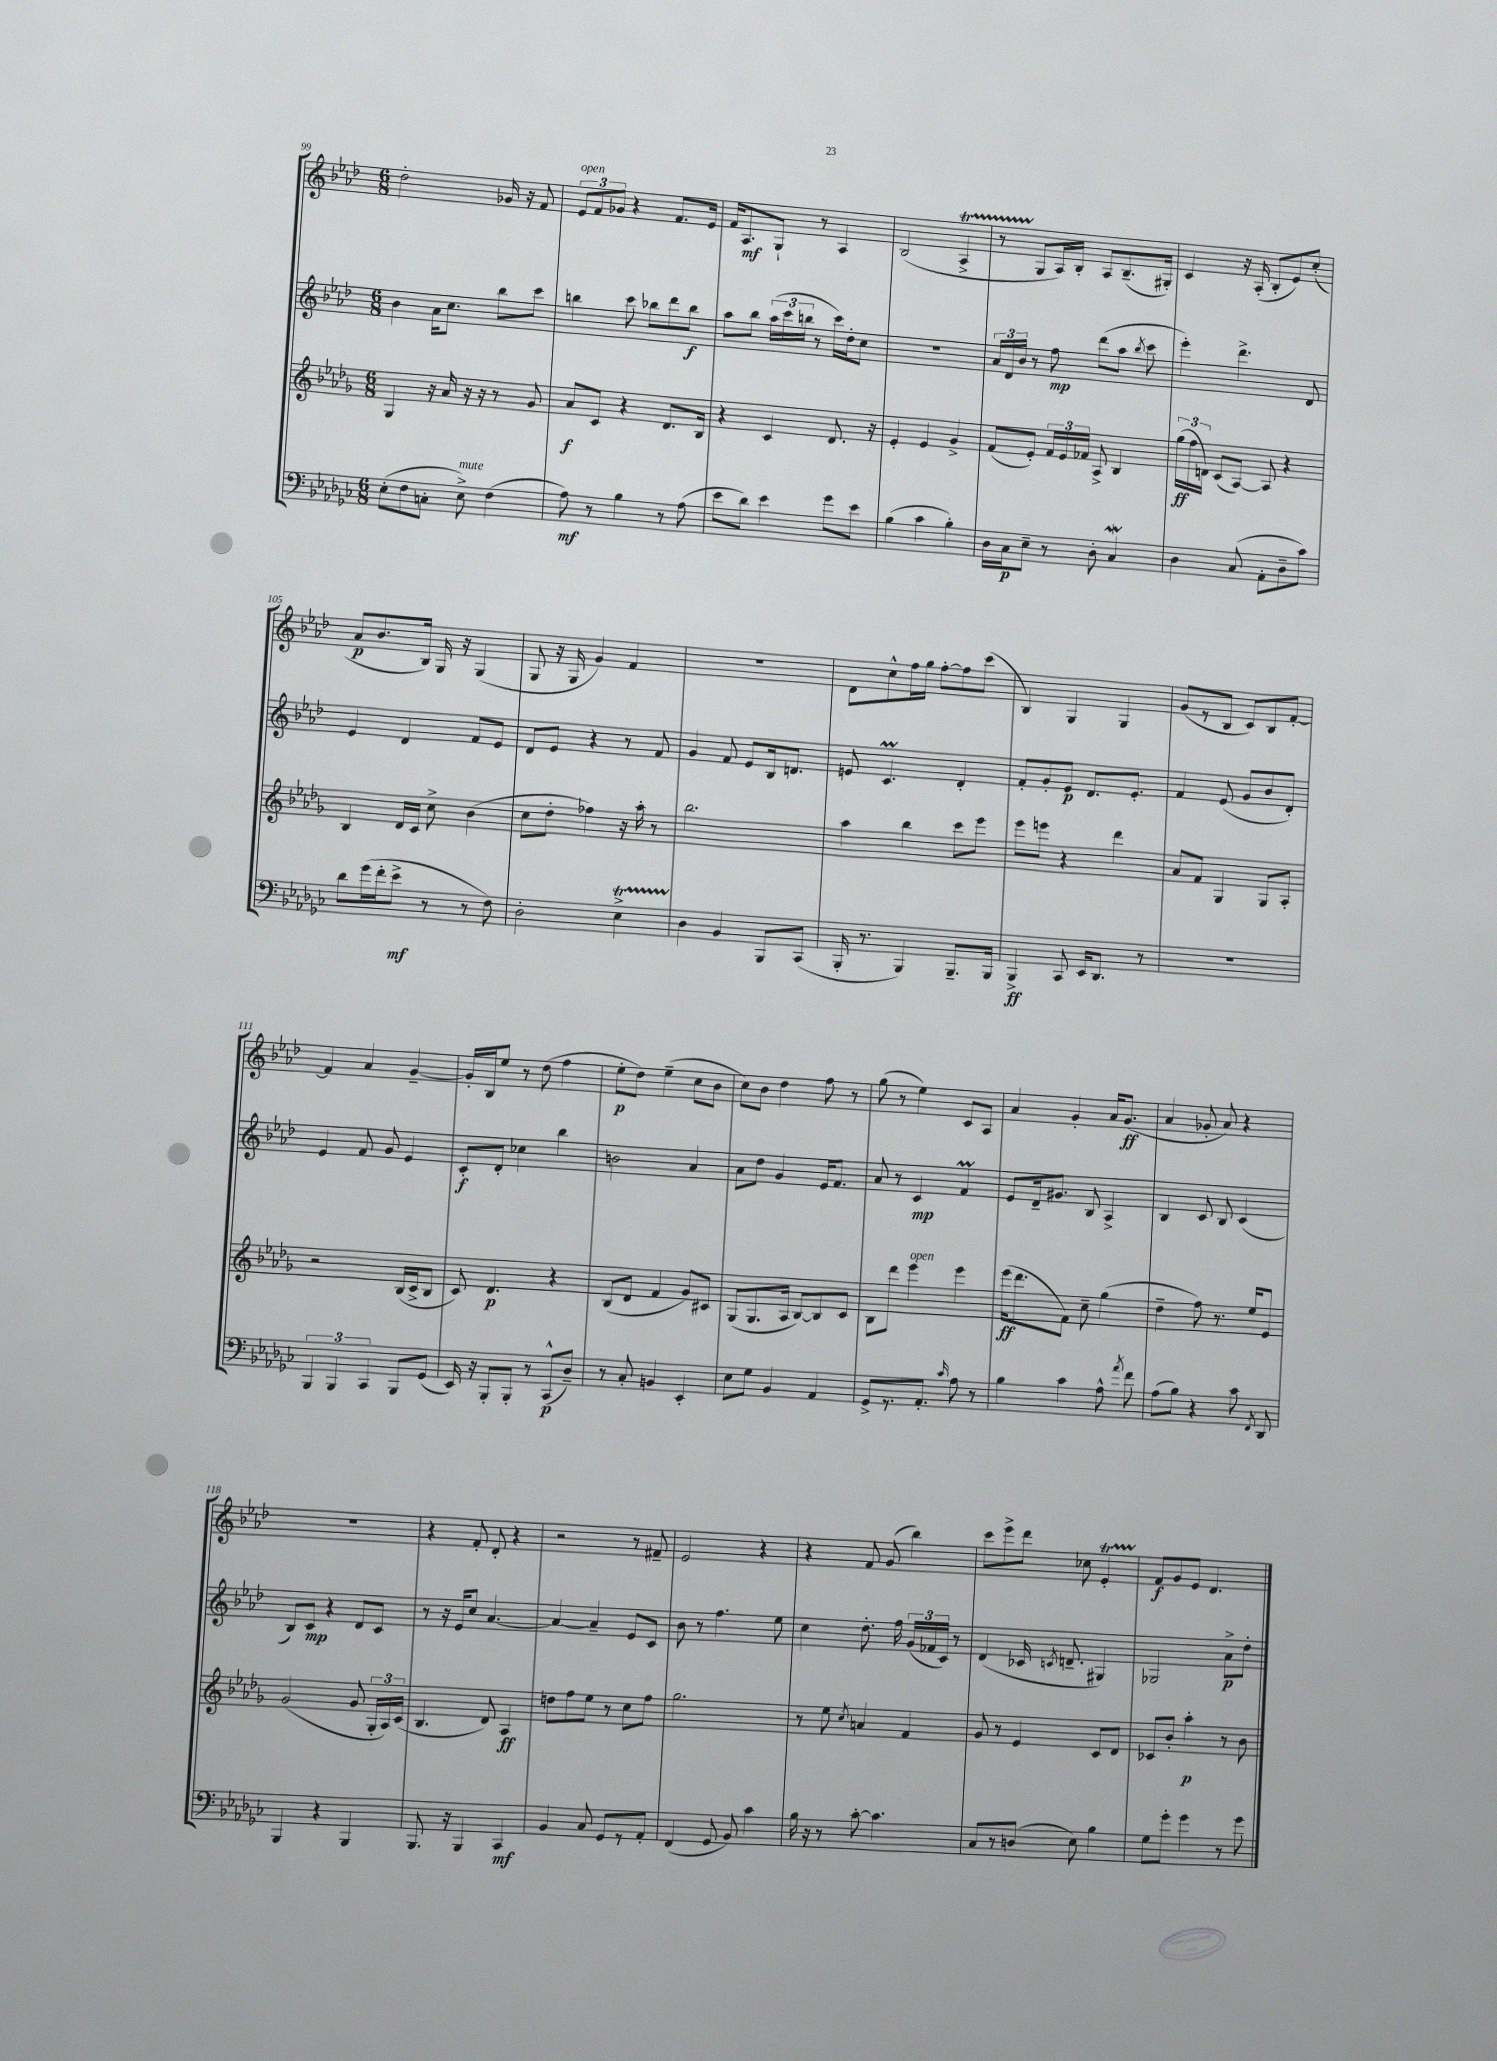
<<
\new StaffGroup <<
\new Staff = "s0" {
    \clef treble \key aes \major \numericTimeSignature \time 6/8
    \autoBeamOff des''2-. ges'16 r16 f'8 |
    \tuplet 3/2 { ees'8[^\markup { \italic "open" } f'8 ges'8] } r4 f'8.[ ees'16] |
    f'16[ aes8.\mf g8]-! r8 aes4 |
    bes2( aes4->\startTrillSpan |
    r8 g8[\stopTrillSpan aes16) bes16]-. aes8[ bes8.--( gis16]-.) |
    c'4 r16 aes16-.( bes8[-. ees'8) c''8]-.( |
    aes'8[\p bes'8. bes16]) g16 r16 g4( |
    g8 r16 g16 g'4) f'4 |
    R2. |
    des'8[ c''8-^ f''16 g''16] f''8[~-. f''8 c'''8]( |
    bes4) g4 g4 |
    g'8[( r8 bes8] c'8[) bes8 f'8]~-. |
    f'4 aes'4 g'4~-- |
    g'16[-. bes16 ees''8] r8 des''8( f''4 |
    ees''8[-.\p des''8]) ees''4--( c''8[ bes'8] |
    c''8[) bes'8] des''4 f''8 r8 |
    g''8( r8 ees''4) c'8[ aes8] |
    aes'4 g'4-. aes'16[ g'8.]\ff( |
    aes'4 ges'8-. aes'8) r4 |
    R2. |
    r4 f'8-. des'8-. r4 |
    r2 r8 fis'8-- |
    ees'2 r4 |
    r4 f'8 g'8( bes''4) |
    c'''8[ ees'''8-> des'''8] ces''8 ees'4-.\startTrillSpan |
    f'8[\stopTrillSpan\f g'8 ees'8] des'4. \bar "|." |
}
\new Staff = "s1" {
    \clef treble \key aes \major \numericTimeSignature \time 6/8
    \autoBeamOff bes'4 aes'16[ c''8.] bes''8[ c'''8] |
    b''4 c'''8 bes''8[ des'''8 bes''8]\f |
    aes''8[ bes''8] \tuplet 3/2 { aes''16[( c'''16 b''16] } r8 c'''16[) des''16-. c''8] |
    R2. |
    \tuplet 3/2 { aes'16[ des'16 bes'16] } r8 f''8\mp des'''8[( aes''8] \acciaccatura { bes''8 } c'''8 |
    ees'''4-.) des'''4.-> des'8 |
    ees'4 des'4 f'8[ ees'8] |
    des'8[ ees'8] r4 r8 f'8 |
    g'4 f'8 ees'8[ bes16 d'8.] |
    e'8 c'4.\prall des'4-. |
    f'8[-. g'8-. ees'8]\p des'8.[ ees'8.]-. |
    f'4 ees'8( g'8[ bes'8 des'8]-.) |
    ees'4 f'8 g'8 ees'4 |
    c'8[-.\f des'8]-. ces''4 bes''4 |
    b'2 aes'4 |
    aes'8[ des''8] g'4 ees'16[ f'8.] |
    aes'8 r8 c'4\mp f'4\prall |
    ees'8[ des'16-- gis'8.] bes8 aes4-> |
    bes4 c'8 bes8 c'4( |
    bes8[) c'8]\mp r4 des'8[ c'8] |
    r8 r16 ees'16[ c''8] aes'4.~ |
    aes'4~ aes'4-- ees'8[ c'8] |
    bes'8 r8 f''4. ees''8 |
    c''4 des''8.-. f''16 \tuplet 3/2 { g'16[( fes'16 c'16]) } r8 |
    des'4( ces'16 \acciaccatura { c'8 } d'8.-- gis4) |
    ges2 aes'8[->\p des''8]-. \bar "|." |
}
\new Staff = "s2" {
    \clef treble \key des \major \numericTimeSignature \time 6/8
    \autoBeamOff ges4 r16 aes'16 r16 r16 r8 ges'8 |
    aes'8[\f c'8] r4 des'8.[ bes16] |
    r4 c'4 des'8. r16 |
    ees'4-. ees'4 ges'4-> |
    f'8[( ees'8]-.) \tuplet 3/2 { f'16[ ees'16 fes'16] } aes8-> bes4 |
    \tuplet 3/2 { ges''16[\ff( f''16 d'16]) } c'8[( aes8]~) aes8 r4 |
    bes4 des'16[ c'16] c''8-> bes'4( |
    c''8[ des''8]-. fes''4) r16 aes''16-. r8 |
    bes''2. |
    aes''4 bes''4 c'''8[ ees'''8] |
    ees'''8[ e'''8] r4 des'''4 |
    aes'8[ f'8] ges4 ges8[ aes8]-. |
    r2 bes16[( c'16-> bes8] |
    c'8) des'4.\p r4 |
    bes8[( des'8] f'4 ges'8[) cis'8] |
    ges8[( ges8. aes16] bes8[~) bes8 c'8] |
    bes8[ des'''8] ees'''4^\markup { \italic "open" } ees'''4 |
    ees'''16[\ff( des'''8. f'8]) c''8-- ges''4( |
    des''4-- f''8) r8. ees''16[ ees'8] |
    ges'2( ges'8 \tuplet 3/2 { ges16[-. aes16) c'16]( } |
    bes4. des'8) aes4\ff |
    d''8[ f''8 ees''8] r8 c''8[ f''8] |
    ges''2. |
    r8 ees''8 \acciaccatura { c''8 } a'4 f'4 |
    ges'8 r8 ees'4 c'8[ des'8] |
    ces'8[ bes'8]-. aes''4-.\p r8 bes'8 \bar "|." |
}
\new Staff = "s3" {
    \clef bass \key ges \major \numericTimeSignature \time 6/8
    \autoBeamOff ees8[-.( f8 c8]-. ees8->^\markup { \italic "mute" }) f4( |
    aes8\mf) r8 bes4 r8 aes8( |
    ees'8[ des'8]) ees'4 ges'8[ ees'8] |
    bes4( ces'4 bes4-.) |
    des16[ ces16\p ees8]-- r8 des8-. ces4\mordent |
    des4 ces8( aes,8[-. des8-- ces'8]) |
    des'8[ ges'16( f'16-. ees'8]->\mf r8 r8 f8) |
    des2-. ees4->\startTrillSpan |
    des4\stopTrillSpan bes,4 bes,,8[ ces,8]( |
    bes,,16-. r8. bes,,4) bes,,8.[-- bes,,16] |
    bes,,4->\ff ces,8 ees,16[ des,8.] r8 |
    R2. |
    \tuplet 3/2 { bes,,4 bes,,4 ces,4 } bes,,8[ ges,8]( |
    ees,16) r16 bes,,8[-. bes,,8]-. r8 ces,8[-^\p( des8]--) |
    r8 ces8-. b,4 ees,4-. |
    ees8[ ges8] bes,4 aes,4 |
    ges,8[-> r8. aes,8.]-. \grace { ces'16 } aes8 r8 |
    bes4 ces'4 aes8-^ \acciaccatura { aes'8 } f'8 |
    aes8[( bes8]) r4 ces'8 \acciaccatura { f,8 } des,8 |
    bes,,4 r4 bes,,4 |
    bes,,8. r16 bes,,4 ces,4\mf |
    bes,4 ces8 ges,8[ r8 aes,8]-. |
    f,4( ges,8 bes,8) ces'4 |
    bes16 r16 r8 ces'8~-. ces'4. |
    ces8[ r8 d8]( ees8) bes4 |
    ges8[ ges'8]-. ges'4 r8 ges'8 \bar "|." |
}
>>
>>
\layout { \context { \Score currentBarNumber = #99 } }
